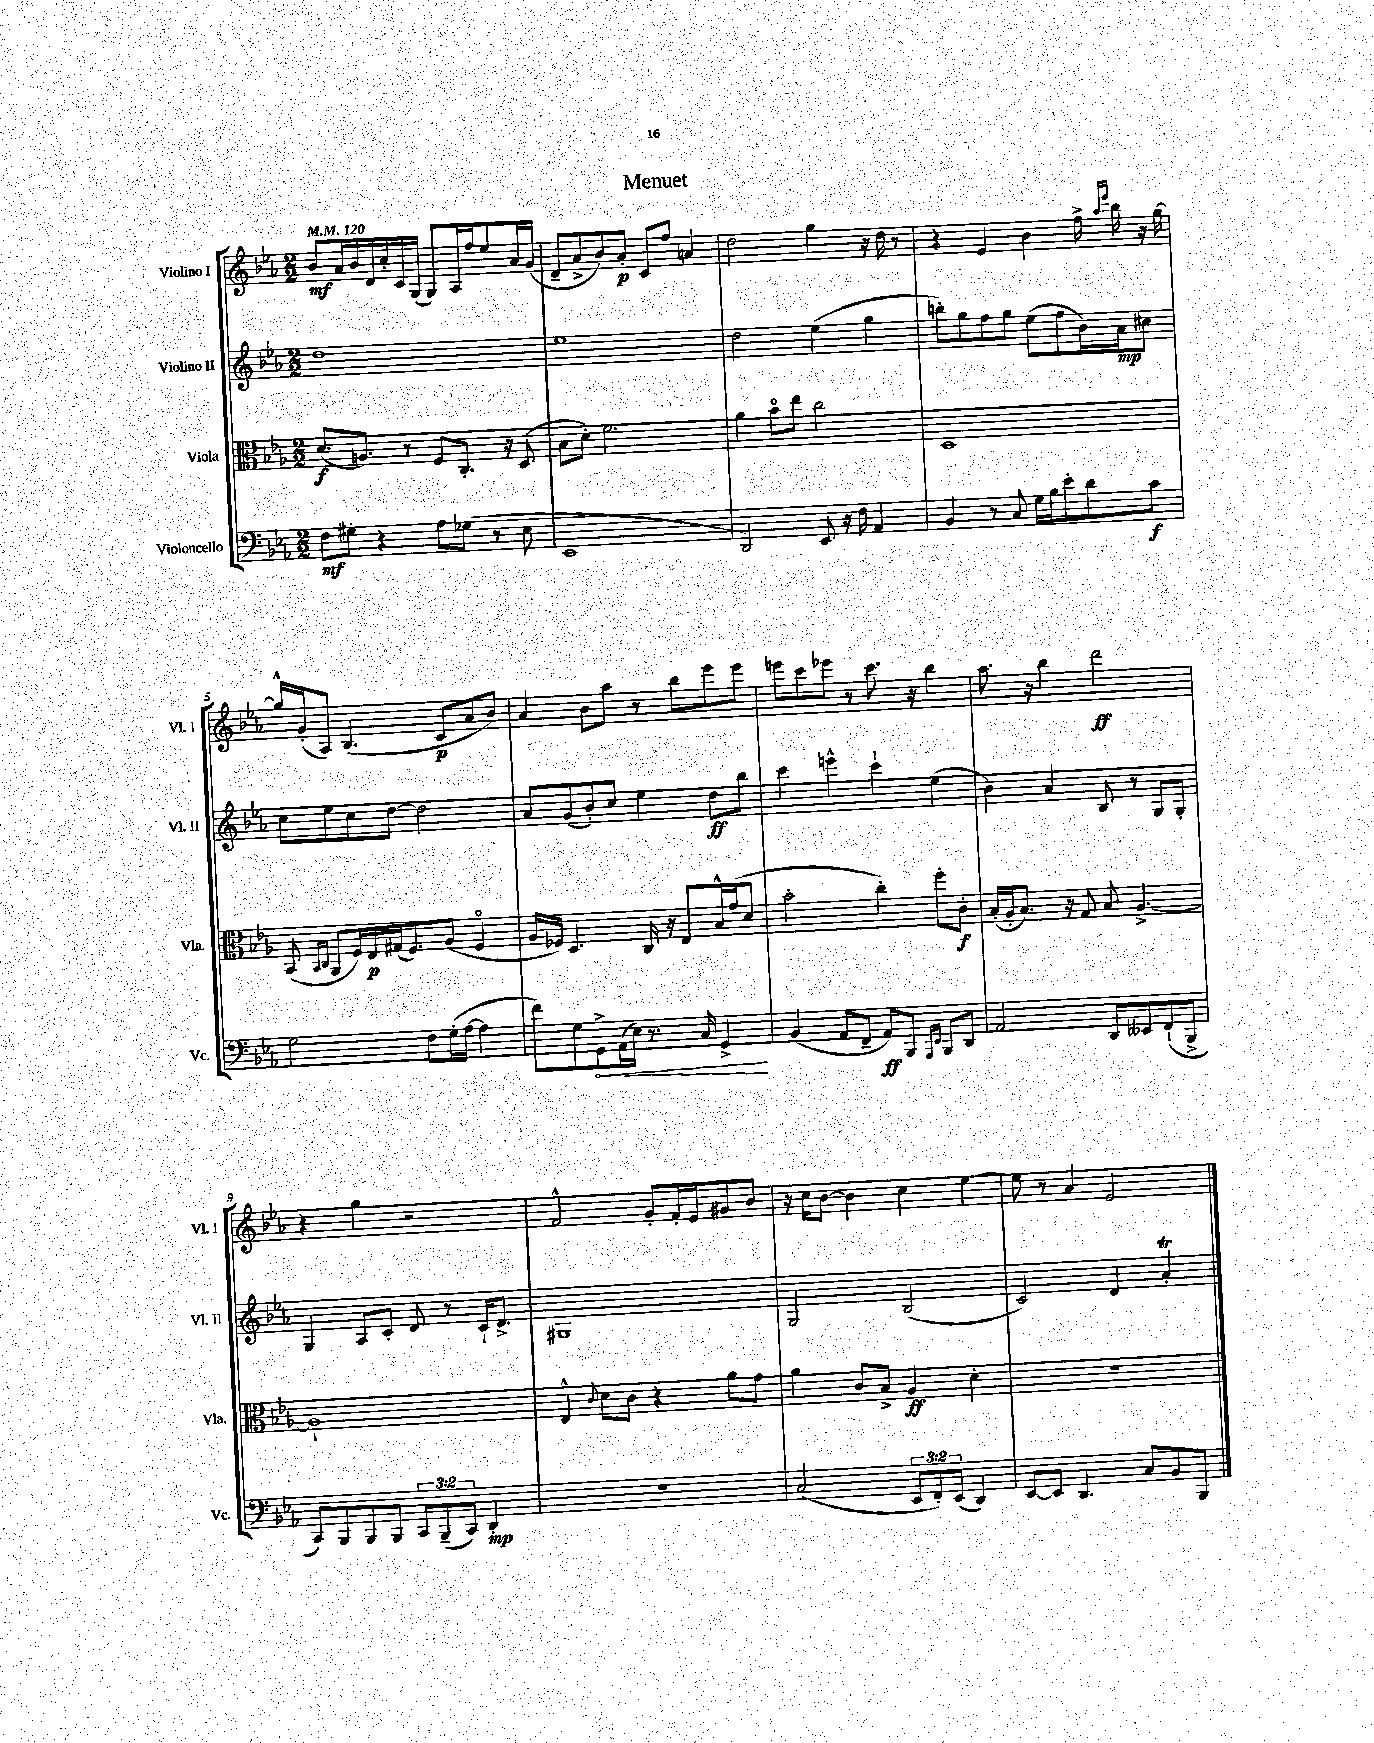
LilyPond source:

\header { title = "Menuet" }
<<
\new StaffGroup <<
\new Staff = "s0" \with { instrumentName = "Violino I" shortInstrumentName = "Vl. I" } {
    \clef treble \key ees \major \numericTimeSignature \time 2/2 \tempo 4 = 120
    bes'8\mf aes'16 bes'16 d'16 c''16-. c'16 g16( g8) aes16 f''16 ees''8 aes'16 g'16( |
    d'8-- aes'8-> bes'8) aes'8-.\p c'8 f''8 a'4 |
    d''2 g''4 r16 d''16 r8 |
    r4 ees'4 bes'4 f''16-> \grace { aes''16 ees'''16 } bes''16 r16 g''16~ |
    g''16-^ g'16-.( aes8) bes4.( c'8\p aes'8 bes'8) |
    aes'4 bes'8 aes''8 r8 bes''8 ees'''8 ees'''8 |
    e'''8 c'''8 ees'''8 r8 c'''8. r16 bes''4 |
    aes''8. r16 bes''4 d'''2\ff |
    r4 g''4 r2 |
    f'2-^ g'8-. f'16-. ees'16 gis'8 bes'8 |
    r16 c''16 bes'8~ bes'4 c''4 ees''4~ |
    ees''8 r8 aes'4 ees'2 \bar "|." |
}
\new Staff = "s1" \with { instrumentName = "Violino II" shortInstrumentName = "Vl. II" } {
    \clef treble \key ees \major \numericTimeSignature \time 2/2
    d''1 |
    ees''1 |
    d''2 ees''4( g''4 |
    b''8-.) g''8 f''8 g''8 ees''8( f''8 bes'16) aes'16\mp cis''8 |
    c''8 ees''8 c''8 d''8~ d''2 |
    aes'8 g'8( bes'8-.) c''8 ees''4 d''8\ff bes''8 |
    c'''4 e'''4-^ c'''4-! ees''4( |
    bes'4) aes'4 bes8 r8 g8 g8-. |
    g4 aes8 c'8-. d'8 r8 c'16-! d'8.-> |
    gis1 |
    g2 bes2( |
    c'2) d'4 aes'4-.\trill \bar "|." |
}
\new Staff = "s2" \with { instrumentName = "Viola" shortInstrumentName = "Vla." } {
    \clef alto \key ees \major \numericTimeSignature \time 2/2
    d'8.\f( a8.) r8 f8 c8.-. r16 d8( |
    bes8 d'8-.) f'2. |
    aes'4 bes'8\flageolet ees''8 c''2 |
    d1 |
    bes,8( \grace { bes,16 c16 } aes,8 f16) ees16\p gis16( f8.) aes8( f4\flageolet |
    aes16 fes16) d4. c16 r16 ees8 bes16-^ g'16( d'8 |
    bes'2-. c''4-.) f''8-. c'8-.\f |
    bes16-.( aes16-. bes8.) r16 g8 bes8 aes4.~-> |
    aes1-! |
    ees4-^ \appoggiatura { c'8 } d'8 c'8 r4 aes'8 g'8 |
    aes'4 c'8 bes8-> aes4\ff d'4-. |
    r1 \bar "|." |
}
\new Staff = "s3" \with { instrumentName = "Violoncello" shortInstrumentName = "Vc." } {
    \clef bass \key ees \major \numericTimeSignature \time 2/2 \override Staff.TupletNumber.text = #tuplet-number::calc-fraction-text
    f8\mf gis8-. r4 aes8 ges8( r8 ees8 |
    ees,1 |
    d,2) ees,8 r16 f16 aes,4 |
    bes,4 r8 c8 g16 bes16 ees'8-. d'8 c'8\f |
    g2 f8 g16-.( aes16~ aes4 |
    f'8) g8 \once \override Hairpin.circled-tip = ##t g,8->\< aes,16( ees16) r8. c16 g,4->\! |
    bes,4( aes,8 f,8-- aes,8\ff) bes,,8 \grace { aes,,16 ees,16 } bes,,8 d,8 |
    aes,2 d,8 eeses,8 f,8-!( bes,,8-> |
    c,8) bes,,8 bes,,8 bes,,8 \tuplet 3/2 { c,8 bes,,8--( c,8) } d,4-.\mp |
    R1 |
    c2( \tuplet 3/2 { ees,8 f,8-.) ees,8( } d,4) |
    ees,8~ ees,8 d,4. c8 bes,8 bes,,8 \bar "|." |
}
>>
>>
